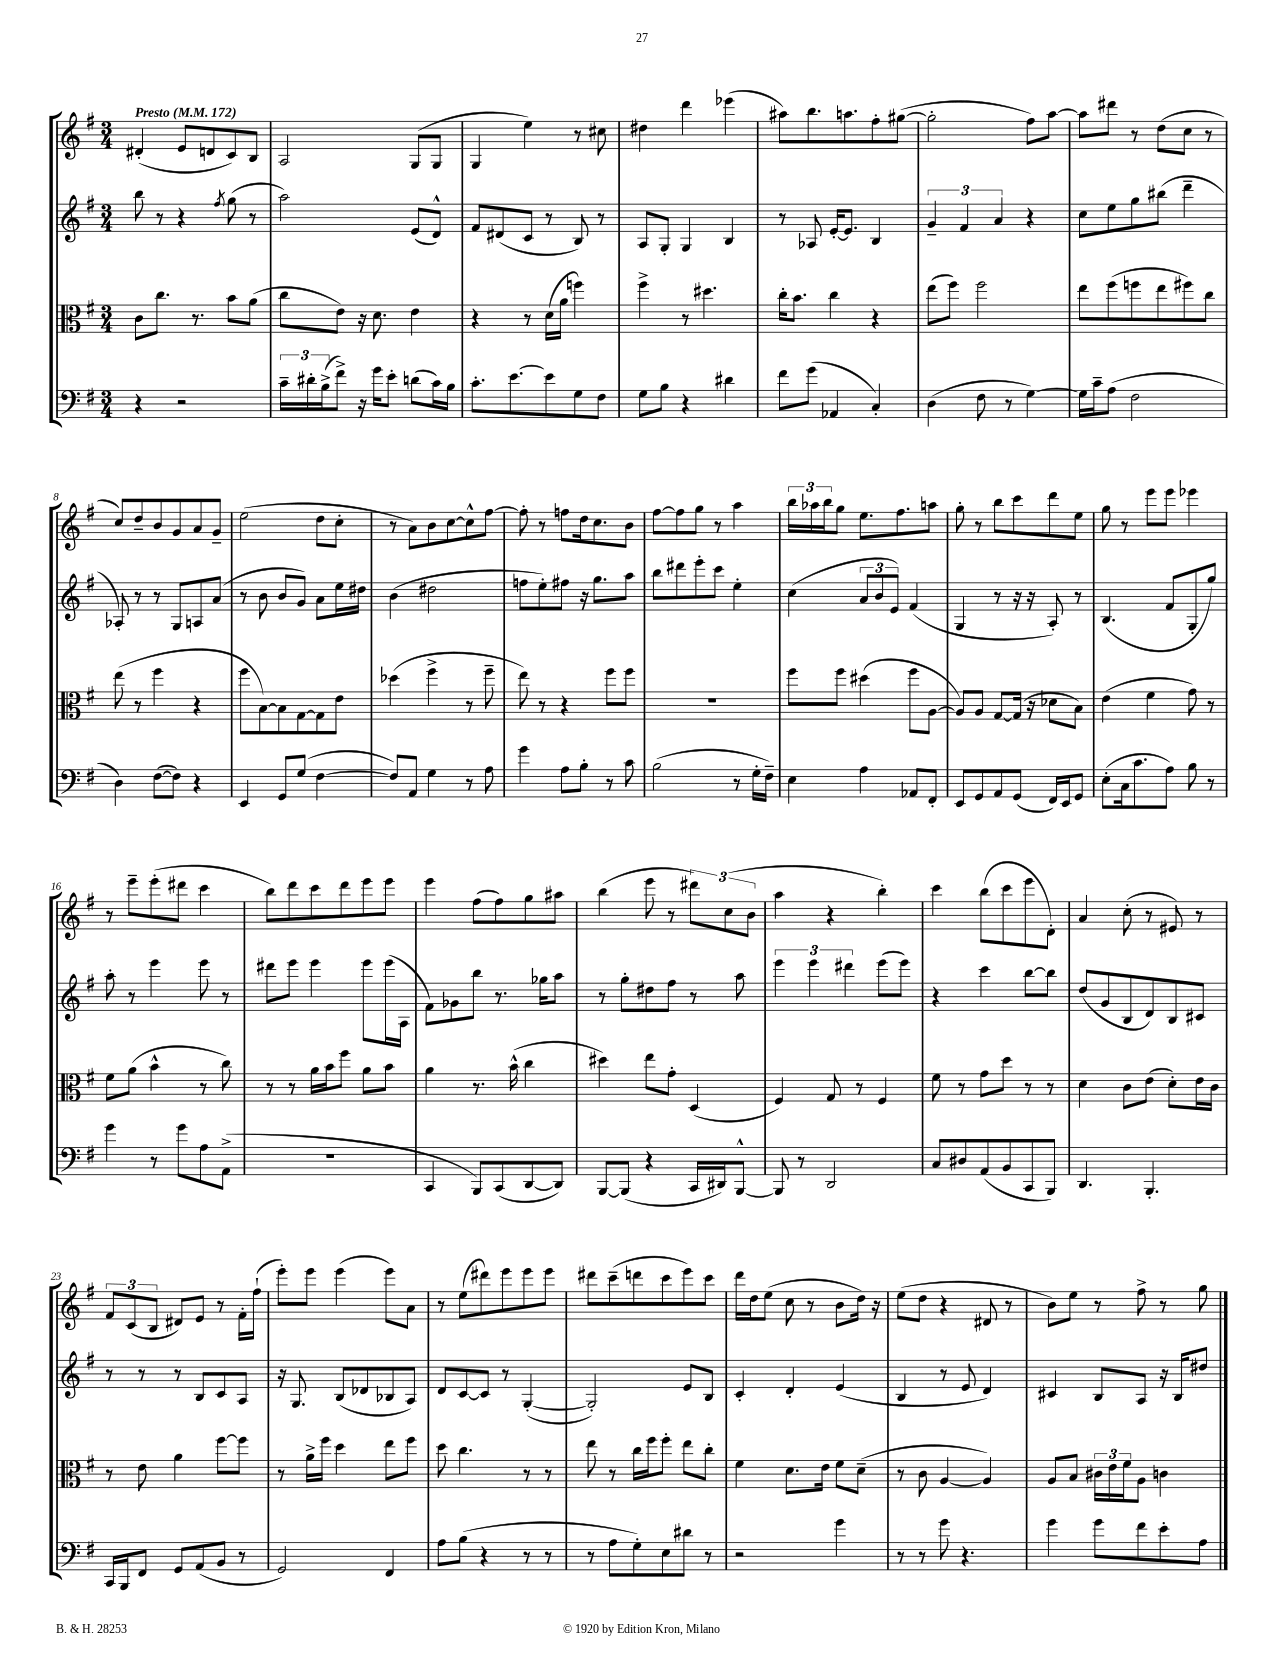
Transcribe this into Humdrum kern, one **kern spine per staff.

**kern	**kern	**kern	**kern
*part4	*part3	*part2	*part1
*staff4	*staff3	*staff2	*staff1
*clefF4	*clefC3	*clefG2	*clefG2
*k[f#]	*k[f#]	*k[f#]	*k[f#]
*M3/4	*M3/4	*M3/4	*M3/4
*MM172	*MM172	*MM172	*MM172
=1	=1	=1	=1
!	!	!	!LO:TX:a:B:t=Presto
4r	8c\L	8bb\	(4d#X'/
.	8.cc\J	8r	.
2r	.	4r	8e/L
.	8.r	.	.
.	.	.	8dn/
.	.	8qff#/	.
.	8b\L	(8gg\	8c/)
.	(8a\J	8r	8B/J
=2	=2	=2	=2
24c~\LL	8cc\L	2aa\)	2A/
24d#X'\	.	.	.
(24B^\J	.	.	.
8f#^\J)	8e\J)	.	.
16r	16r	.	.
16g\KL	8.d\	.	.
8e'\J	.	.	.
(8dn\L	4e\	(8e/L	(8G/L
16c\L)	.	8d^^/J)	8G/J
16B\JJ	.	.	.
=3	=3	=3	=3
8.c'\L	4r	8f#/L	4G/
.	.	(8d#X/	.
[8.e\	.	.	.
.	8r	8c/J	4ee\)
8e\]	(16d\LL	8r	.
.	16a\JJ	.	.
8G\	4ffn\)	8B/)	8r
8F#\J	.	8r	8cc#X\
=4	=4	=4	=4
8G\L	4ff#^\	8A/L	4dd#X\
8B\J	.	8G'/J	.
4r	8r	4G/	4ddd\
.	4.dd#X\	.	.
4d#X\	.	4B/	(4eee-X\
=5	=5	=5	=5
8f#\L	16cc'\KL	8r	8aa#X\L)
.	8.b\J	.	.
(8g\J	.	8A-X/	8.bb\
4AA-X/	4cc\	[16e'/KL	.
.	.	8.e/J]	8.aan\
4C'/)	4r	4B/	8ff#'\
.	.	.	([8gg#X\J
=6	=6	=6	=6
(4D\	(8ee\L	6g~/	2gg#'\]
.	8ff#\J)	.	.
.	.	6f#/	.
8F#\	2ff#\	.	.
.	.	6a/	.
8r	.	.	.
[4G\)	.	4r	8ff#\L)
.	.	.	[8aa\J
=7	=7	=7	=7
16G\LL]	8ee\L	8cc\L	8aa\L]
16c~\J	.	.	.
(8A\J	(8ff#\	8ee\	8ddd#X\J
2F#\	8ffn\	8gg\	8r
.	8ee\	(8bb#X\J	(8dd\L
.	8ff#X\)	4ddd~\	8cc\J
.	8cc\J	.	8r
!!LO:LB:g=z
=8	=8	=8	=8
4D\)	(8ee\	8A-X'/)	8cc/L)
.	8r	8r	8dd~/
([8F#\L	4ff#\	8r	8b/
8F#\J])	.	8G/L	8g/
4r	4r	8An/	8a/
.	.	(8a/J	8g~/J
=9	=9	=9	=9
4EE/	8ff#\L	8r	(2ee\
.	[8B\)	8b\	.
8GG/L	8B\]	8b/L	.
(8G/J	[8G\	8g/J)	.
[4F#\	8G\]	8a\L	8dd\L
.	8e\J	16ee\L	8cc'\J
.	.	16dd#X\JJ	.
=10	=10	=10	=10
8F#/L])	(4dd-X\	(4b\	8r
8AA/J	.	.	8a\L)
4G\	4ff#^\	2dd#X\	8b\
.	.	.	[8cc\
8r	8r	.	8cc^^\]
8A\	8ff#~\	.	[8ff#\J
=11	=11	=11	=11
4g\	8ee\)	8ffn\L	8ff#'\]
.	8r	8ee'\)	8r
8A\L	4r	8ff#X\J	8ffn\L
8B'\J	.	16r	16dd\k
.	.	8.gg\L	8.cc\
8r	8ff#\L	.	.
8c\	8ff#\J	8aa\J	8b\J
=12	=12	=12	=12
(2B\	2.r	8bb\L	[8ff#\L
.	.	8ddd#X\	8ff#\]
.	.	8eee'\	8gg\J
.	.	8ccc\J	8r
8r	.	4ee'\	4aa\
16G'\LL	.	.	.
16F#~\JJ)	.	.	.
=13	=13	=13	=13
4E\	8ff#\L	(4cc\	24bb\LL
.	.	.	24aa-X\
.	.	.	24bb\J
.	8ff#\J	.	8gg\J
4A\	(4dd#X\	12a/L	8.ee\L
.	.	12b/	.
.	.	12e/J)	.
.	.	.	8.ff#\
8AA-X/L	8ff#\L	(4f#/	.
8FF#'/J	[8A\J	.	8aan\J
=14	=14	=14	=14
8EE/L	8A/L])	4G/	8gg'\
8GG/	8A/J	.	8r
8AA/	[8G/L	8r	8bb\L
(8GG/J	(16G/Jk]	16r	8ccc\
.	16r	16r	.
16FF#/LL)	8d-X\L	8A'/)	8ddd\
16EE/J	.	.	.
8GG/J	8B\J)	8r	8ee\J
=15	=15	=15	=15
(8E'\L	(4e\	(4.B/	8gg\
16C\k	.	.	8r
8.c\	.	.	.
.	4f#\	.	8eee\L
8A\J)	.	8f#/L	8eee\J
8B\	8g\)	8G'/	4eee-X\
8r	8r	8gg/J)	.
!!LO:LB:g=z
=16	=16	=16	=16
4g\	8f#\L	8aa'\	8r
.	(8a\J	8r	8eee~\L
8r	4b^^\	4eee\	(8eee'\
8g\L	.	.	8ddd#X\J
8A\	8r	8eee\	4ccc\
(8AA^\J	8cc\)	8r	.
=17	=17	=17	=17
2.r	8r	8ddd#X\L	8bb\L)
.	8r	8eee\J	8ddd\
.	16a\LL	4eee\	8ccc\
.	16b\J	.	.
.	8ff#\J	.	8ddd\
.	8a\L	8eee\L	8eee\
.	8b\J	(16eee\L	8eee\J
.	.	16A\JJ	.
=18	=18	=18	=18
4CC/	4a\	8f#\L)	4eee\
.	.	8g-X\	.
8BBB/L)	8.r	8bb\J	(8ff#\L
(8CC/	.	8.r	8ff#\)
.	(16b^^\	.	.
[8DD/	4cc\	.	8gg\
.	.	16gg-X\KL	.
8DD/J])	.	8aa\J	8aa#X\J
=19	=19	=19	=19
[8BBB/L	4dd#X\)	8r	(4bb\
(8BBB/J]	.	8gg'\L	.
4r	8ee\L	8dd#X\	8eee\
.	8g'\J	8ff#\J	8r
16CC/LL	(4D/	8r	12ddd#X\L)
16DD#X/J)	.	.	.
.	.	.	(12cc\
[8BBB^^/J	.	8aa\	.
.	.	.	12b\J
=20	=20	=20	=20
8BBB/]	4F#/)	6eee\	4aa\
8r	.	.	.
.	.	6eee\	.
2DD/	8G/	.	4r
.	.	6ddd#X\	.
.	8r	.	.
.	4F#/	(8eee\L	4bb'\)
.	.	8eee\J)	.
=21	=21	=21	=21
8C/L	8f#\	4r	4ccc\
8D#X/	8r	.	.
(8AA/	8g\L	4ccc\	(8bb\L
8BB/	8dd\J	.	8ccc\
8CC/	8r	[8bb\L	8eee\
8BBB/J)	8r	8bb\J]	8d'\J)
=22	=22	=22	=22
4.DD/	4d\	(8dd/L	4a/
.	.	8g/	.
.	8c\L	8B/	(8cc'\
4.BBB'/	(8e\J	8d/)	8r
.	8d'\L)	8B/	8e#X/)
.	16e\L	8c#X/J	8r
.	16c\JJ	.	.
!!LO:LB:g=z
=23	=23	=23	=23
16CC/LL	8r	8r	12f#/L
16BBB/J	.	.	.
.	.	.	(12c/
8FF#/J	8e\	8r	.
.	.	.	12B/J
8GG/L	4a\	8r	8d#X/L)
(8AA/	.	8B/L	8e/J
8BB/J	[8ff#\L	8c/	8r
8r	8ff#\J]	8A/J	16f#'\LL
.	.	.	(16ff#`\JJ
=24	=24	=24	=24
2GG/)	8r	16r	8eee'\L)
.	.	8.G/	.
.	16a^\LL	.	8eee\J
.	16ff#\JJ	.	.
.	4dd\	(8B/L	(4eee\
.	.	8d-X/	.
4FF#/	8ee\L	8B-X/	8eee\L)
.	8ff#\J	8A/J)	8a\J
=25	=25	=25	=25
8A\L	8dd\	8d/L	8r
(8B\J	4.cc\	[8c/	(8ee\L
4r	.	8c/J]	8ddd#X\)
.	.	8r	8eee\
8r	8r	([4G'/	8eee\
8r	8r	.	8eee\J
=26	=26	=26	=26
8r	8ee\	2G'/])	8ddd#X\L
8A\L	8r	.	(8ccc~\
8G'\)	16cc\LL	.	8dddn\
.	16ff#\J	.	.
8E\	8ff#'\J	.	8ccc\
8d#X\J	8ee\L	8e/L	8eee\)
8r	8cc'\J	8B/J	8ccc\J
=27	=27	=27	=27
2r	4f#\	4c'/	16ddd\LL
.	.	.	16dd\J
.	.	.	(8ee\J
.	8.d\L	4d'/	8cc\
.	.	.	8r
.	16e\Jk	.	.
4g\	8f#\L	(4e/	8b\L
.	(8d~\J	.	16dd\Jk)
.	.	.	16r
=28	=28	=28	=28
8r	8r	4B/	(8ee\L
8r	8c\	.	8dd\J
8g\	[4A/	8r	4r
4.r	.	8e/	.
.	4A/])	4d/)	8d#X/
.	.	.	8r
=29	=29	=29	=29
4g\	8A/L	4c#X/	8b\L)
.	8B/J	.	8ee\J
8g\L	24c#X\LL	8B/L	8r
.	24e\	.	.
.	24f#\J	.	.
8f#\	8A\J	8A/J	8ff#^\
8e'\	4cn\	16r	8r
.	.	16B/KL	.
8A\J	.	8dd#X/J	8gg\
==	==	==	==
*-	*-	*-	*-
